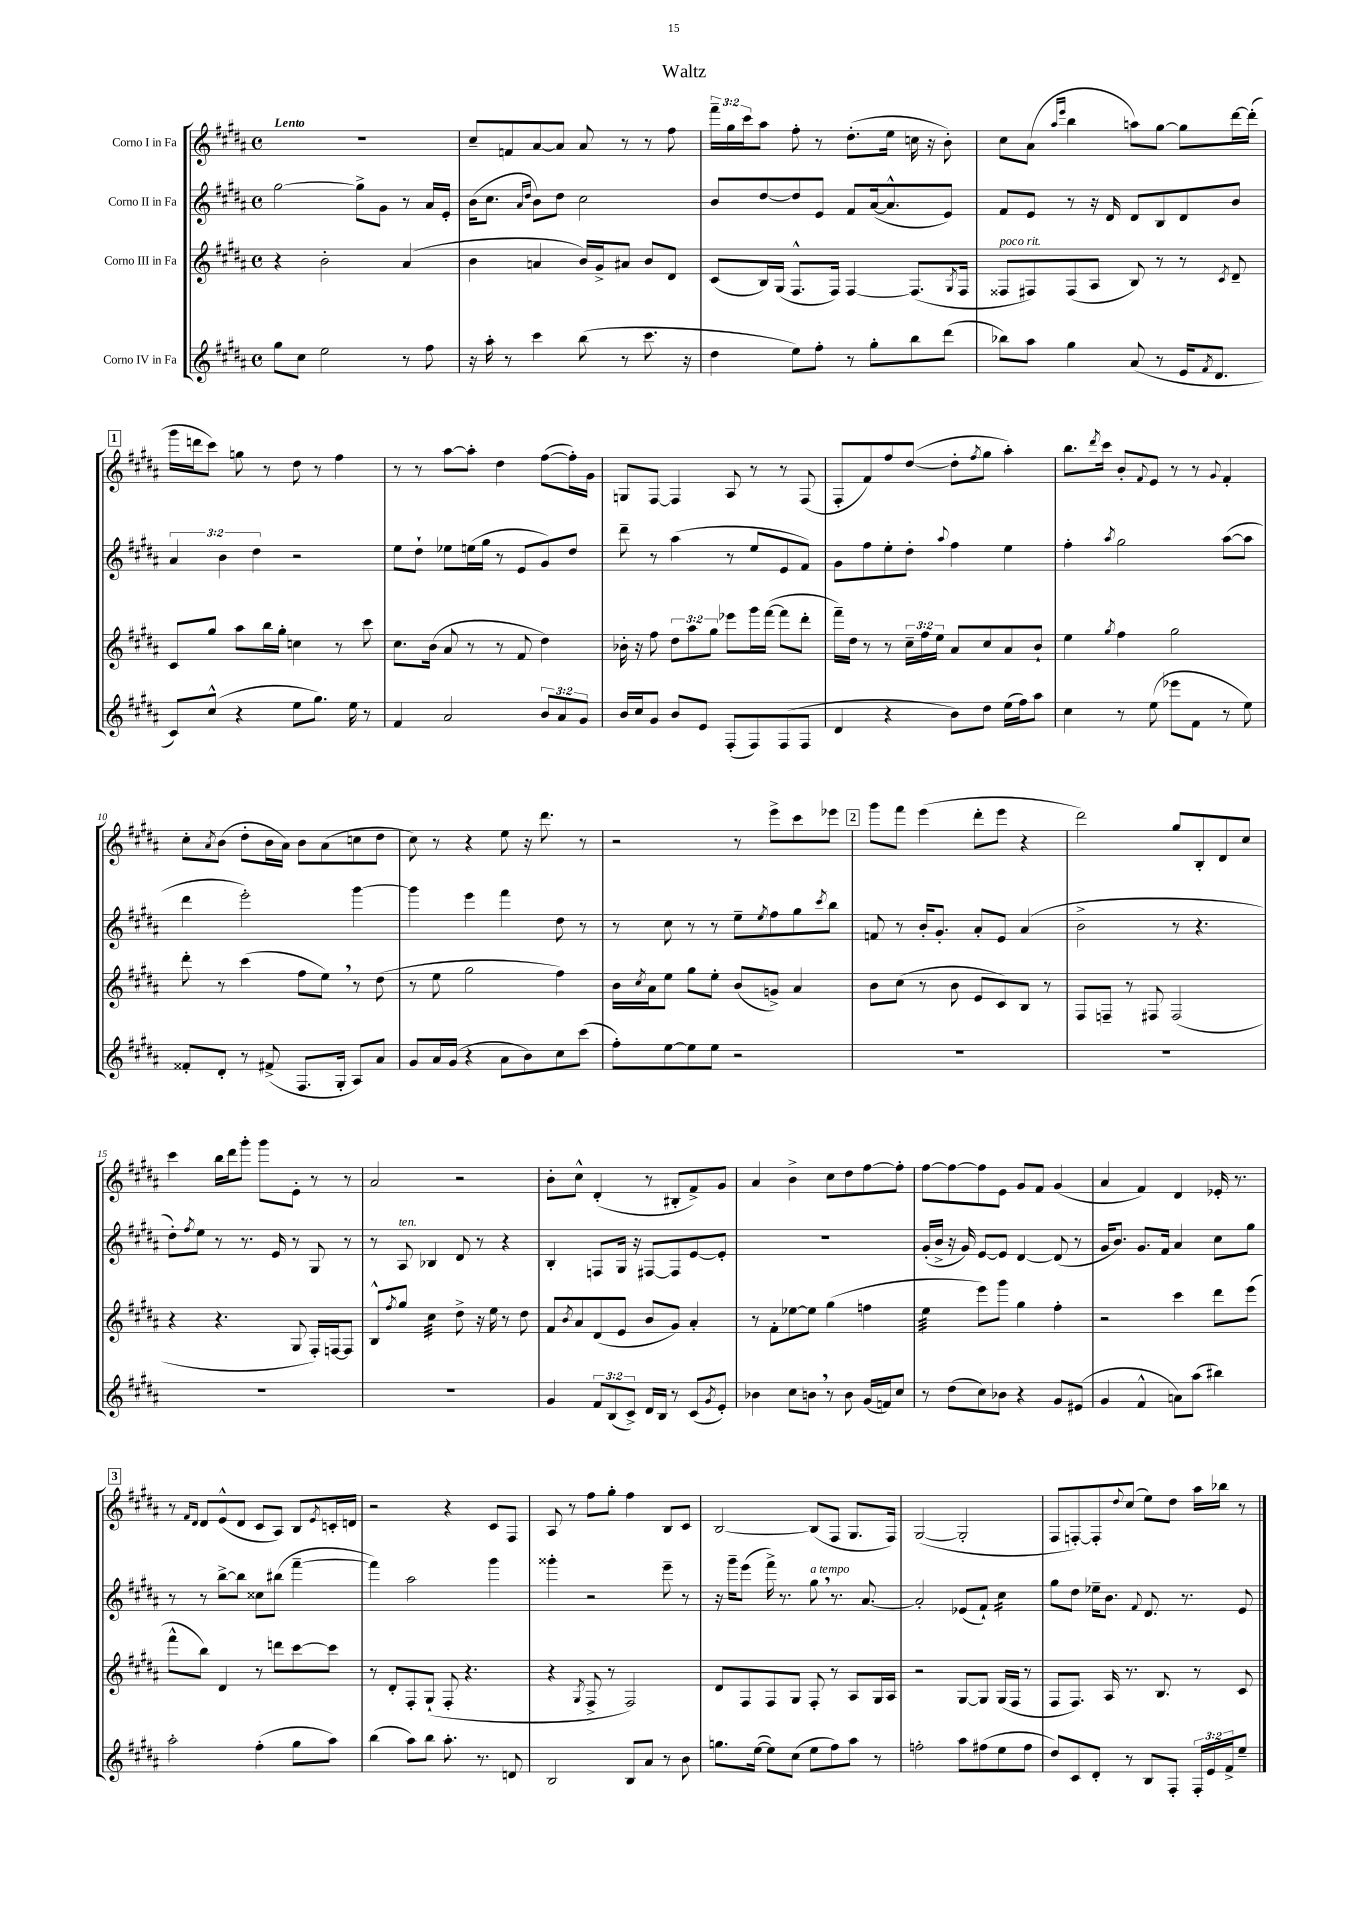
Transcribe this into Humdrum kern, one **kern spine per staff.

**kern	**kern	**kern	**kern
*part4	*part3	*part2	*part1
*staff4	*staff3	*staff2	*staff1
*I"Corno IV in Fa	*I"Corno III in Fa	*I"Corno II in Fa	*I"Corno I in Fa
*clefG2	*clefG2	*clefG2	*clefG2
*k[f#c#g#d#a#]	*k[f#c#g#d#a#]	*k[f#c#g#d#a#]	*k[f#c#g#d#a#]
*M4/4	*M4/4	*M4/4	*M4/4
*met(c)	*met(c)	*met(c)	*met(c)
=1	=1	=1	=1
!	!	!	!LO:TX:a:B:t=Lento
8gg#\L	4r	[2gg#\	1r
8cc#\J	.	.	.
2ee\	2b'\	.	.
.	.	8gg#^\L]	.
.	.	8g#\J	.
8r	(4a#/	8r	.
8ff#\	.	16a#/LL	.
.	.	16e'/JJ	.
=2	=2	=2	=2
16r	4b\	(16b\KL	8cc#~/L
16aa#'\	.	8.cc#\J	.
8r	.	.	8fn/
.	.	16qqa#/LL	.
.	.	16qqdd#/JJ	.
4ccc#\	4an/	8b\L)	[8a#/
.	.	8dd#\J	8a#/J]
(8bb\	16b/LL)	2cc#\	8a#/
.	16g#^/J	.	.
8r	8a#X/J	.	8r
8.ccc#\	8b/L	.	8r
.	8d#/J	.	8ff#\
16r	.	.	.
=3	=3	=3	=3
4dd#\	(8c#/L	8b/L	24fff#~\LL
.	.	.	24gg#\
.	.	.	24ccc#\J
.	16B/L)	[8dd#/	8aa#\J
.	(16G#/JJ	.	.
8ee\L)	8.F#^^/L	8dd#/]	8ff#'\
8ff#'\J	.	8e/J	8r
.	16F#/Jk)	.	.
8r	[4F#/	8f#/L	(8.dd#'\L
8gg#'\L	.	([16a#/k	.
.	.	8.a#^^/]	16ee\Jk
8bb\	(8.F#/L]	.	16ccn\
.	.	.	16r
(8ddd#\J	.	8e/J)	8b'\)
.	8qG#/	.	.
.	16F#/Jk	.	.
=4	=4	=4	=4
!	!LO:TX:a:i:t=poco rit.	!	!
8bb-X\L)	8F##X/L	8f#/L	8cc#\L
8aa#\J	8F#X/)	8e/J	(8a#\J
.	.	.	16qqaa#/LL
.	.	.	16qqeee/JJ
4gg#\	(8F#/	8r	4bb\
.	8A#/J	16r	.
.	.	16d#/	.
(8a#/	8B/)	8d#/L	8aan\L)
8r	8r	8B/	[8gg#\J
16e/KL	8r	8d#/	8gg#\L]
8qf#/	.	.	.
8.d#/J	.	.	.
.	8qc#/	.	.
.	8d#~/	8b/J	[16ddd#\L
.	.	.	(16ddd#'\JJ]
!!LO:LB:g=z
!!LO:REH:place=s1:t=1
=5	=5	=5	=5
8c#/L)	8c#/L	6a#/	16ggg#\LL
.	.	.	16dddn\J
(8cc#^^/J	8gg#/J	.	8ccc#\J)
.	.	6b\	.
4r	8aa#\L	.	8ggn\
.	.	6dd#\	.
.	16bb\L	.	8r
.	16gg#'\JJ	.	.
8ee\L	4ccn\	2r	8dd#\
8.gg#\J)	.	.	8r
.	8r	.	4ff#\
16ee\	.	.	.
8r	8ccc#\	.	.
=6	=6	=6	=6
4f#/	8.cc#\L	8ee\L	8r
.	.	8dd#`\J	8r
.	(16b\Jk	.	.
2a#/	8a#/	8ee-X\L	[8aa#\L
.	8r	(16een\L	8aa#'\J]
.	.	16gg#\JJ	.
.	8r	8r	4dd#\
.	8f#/	8e/L	.
12b/L	4dd#\)	8g#/)	([8ff#\L
12a#/	.	.	.
.	.	8dd#/J	16ff#'\L])
12g#/J	.	.	.
.	.	.	16g#\JJ
=7	=7	=7	=7
16b/LL	16b-X'\	8ddd#~\	8Gn/L
16cc#/J	16r	.	.
8g#/J	8ff#\	8r	[8F#/J
8b/L	12dd#\L	(4aa#\	4F#/]
.	12aa#\	.	.
8e/J	.	.	.
.	12gg#\J	.	.
(8F#'/L	8eee-X\L	8r	8A#/
8F#/)	16ggg#\L	8ee/L	8r
.	([16fff#\JJ	.	.
(8F#/	8fff#\L]	8e/	8r
8F#/J	8ddd#'\J	8f#/J)	(8F#/
=8	=8	=8	=8
4d#/	16fff#~\LL)	8g#\L	8F#'/L
.	16dd#\JJ	.	.
.	8r	8ff#\	8f#/)
4r	8r	8ee'\	8ff#/
.	24cc#~\LL	8dd#'\J	([8dd#/J
.	24ff#\	.	.
.	24ee\JJ	.	.
.	.	8qqaa#/	.
8b\L)	8a#/L	4ff#\	8dd#'\L]
.	.	.	8qff#/
8dd#\J	8cc#/	.	8gg#\J
(16ee\LL	8a#/	4ee\	4aa#'\)
16ff#\J)	.	.	.
8aa#\J	8b`/J	.	.
=9	=9	=9	=9
4cc#\	4ee\	4ff#'\	8.bb\L
.	.	.	8qddd#/
.	.	.	16ccc#\Jk
.	8qgg#/	8qaa#/	.
8r	4ff#\	2gg#\	8b'/L
.	.	.	8qqf#/
(8ee\	.	.	8e/J
8eee-X\L	2gg#\	.	8r
8f#\J	.	.	8r
.	.	.	8qqg#/
8r	.	([8aa#\L	4f#'/
8ee\)	.	8aa#\J]	.
!!LO:LB:g=z
=10	=10	=10	=10
8f##X'/L	8ddd#'\	4ddd#\	8cc#'\L
.	.	.	8qa#/
8d#'/J	8r	.	(8b\J
8r	(4ccc#\	2eee'\)	8dd#'\L
(8f#X^/	.	.	16b\L
.	.	.	16a#\JJ)
8.F#/L	8ff#\L	.	8b\L
.	8ee,\J)	.	(8a#\
16G#'/Jk	.	.	.
8A#/L)	8r	[4ggg#\	8ccn\
8a#/J	(8dd#\	.	8dd#\J
=11	=11	=11	=11
8g#/L	8r	4ggg#\]	8cc#\)
16a#/L	8ee\	.	8r
(16g#/JJ	.	.	.
4r	2gg#\	4eee\	4r
8a#\L	.	4fff#\	8ee\
8b\)	.	.	16r
.	.	.	8.ddd#\
8cc#\	4ff#\)	8dd#\	.
(8ccc#\J	.	8r	8r
=12	=12	=12	=12
8ff#'\L)	16b\LL	8r	2r
.	8qcc#/	.	.
.	16a#\J	.	.
[8ee\	8ee\J	8cc#\	.
8ee\]	8gg#\L	8r	.
8ee\J	8ee'\J	8r	.
2r	(8b/L	8ee~\L	8r
.	.	8qee/	.
.	8gn^/J)	8ff#\	8eee^\L
.	4a#/	8gg#\	8ccc#\
.	.	8qccc#/	.
.	.	8bb\J	8eee-X\J
!!LO:REH:place=s1:t=2
=13	=13	=13	=13
1r	8b\L	8fn/	8ggg#\L
.	(8cc#\J	8r	8fff#\J
.	8r	16b'/KL	(4eee\
.	.	8.g#'/J	.
.	8b\	.	.
.	8e/L	8a#'/L	8ddd#'\L
.	8c#/)	8e/J	8eee\J
.	8B/J	(4a#/	4r
.	8r	.	.
=14	=14	=14	=14
1r	8F#/L	2b^\	2ddd#\)
.	8Fn~/J	.	.
.	8r	.	.
.	8F#X/	.	.
.	(2F#/	8r	8gg#/L
.	.	4.r	8B'/
.	.	.	8d#/
.	.	.	8cc#/J
!!LO:LB:g=z
=15	=15	=15	=15
1r	4r	8dd#'\L)	4ccc#\
.	.	8qff#/	.
.	.	8ee\J	.
.	4.r	8r	16bb\LL
.	.	.	16ddd#\J
.	.	8.r	8ggg#'\J
.	.	.	8ggg#\L
.	.	16e/	.
.	8G#/	8r	8e'\J
.	16F#'/LL)	8G#/	8r
.	[16Fn/J	.	.
.	8F/J]	8r	8r
=16	=16	=16	=16
1r	8B^^/L	8r	2a#/
.	8qff#/	.	.
!	!	!LO:TX:a:i:t=ten.	!
.	8gg#/J	8A#/	.
*	*tremolo	*	*
.	32cc#\LLL	4B-X/	.
.	32cc#\	.	.
.	32cc#\	.	.
.	32cc#\	.	.
.	32cc#\	.	.
.	32cc#\	.	.
.	32cc#\	.	.
.	32cc#\JJJ	.	.
*	*Xtremolo	*	*
.	8dd#^\	8d#/	2r
.	16r	8r	.
.	16ee\	.	.
.	8r	4r	.
.	8dd#\	.	.
=17	=17	=17	=17
4g#/	8f#/L	4B'/	8b'\L
.	8qb/	.	.
.	8a#/	.	8cc#^^\J
12f#/L	(8d#/	8Fn/L	(4d#'/
(12B/	.	.	.
.	8e/J	16G#/Jk	.
12c#^/J)	.	.	.
.	.	16r	.
16d#/LL	8b/L	[8F#X/L	8r
16B/JJ	.	.	.
8r	8g#/J)	8F#/]	8B#X'/L
(8c#/L	4a#'/	[8e/	8f#^/)
8qg#/	.	.	.
8e'/J)	.	8e'/J]	8g#/J
=18	=18	=18	=18
4b-X\	8r	1r	4a#/
.	8f#'\L	.	.
8cc#\L	[8ee-X\	.	4b^\
8bn,\J	8ee-\J]	.	.
8r	(4gg#\	.	8cc#\L
8b\	.	.	8dd#\
(16g#/LL	4ffn\	.	[8ff#\
16fn/J)	.	.	.
8cc#/J	.	.	8ff#'\J]
=19	=19	=19	=19
*	*tremolo	*	*
8r	32ee\LLL	(16g#'/LL	[8ff#\L
.	32ee\	.	.
.	32ee\	16b^/JJ	.
.	32ee\	.	.
(8dd#\L	32ee\	16r	8ff#\_
.	32ee\	.	.
.	32ee\	16g#/)	.
.	32ee\JJJ	.	.
*	*Xtremolo	*	*
8cc#\)	8eee\L)	[8e/L	8ff#\]
8b-X\J	8ggg#\J	8e/J]	8e\J
4r	4gg#\	[4d#/	8g#/L
.	.	.	8f#/J
8g#/L	4ff#'\	(8d#/]	(4g#/
(8e#X/J	.	8r	.
=20	=20	=20	=20
4g#/	2r	16g#/KL	4a#/
.	.	8.b/J)	.
4f#^^/	.	8.g#/L	4f#/)
.	.	16f#/Jk	.
8an\L)	4ccc#\	4a#/	4d#/
(8aa#\J	.	.	.
4bb#X\)	8ddd#\L	8cc#\L	16e-X'/
.	.	.	8.r
.	(8eee\J	8gg#\J	.
!!LO:LB:g=z
!!LO:REH:place=s1:t=3
=21	=21	=21	=21
2aa#'\	8fff#^^\L	8r	8r
.	.	.	16qqf#/LL
.	.	.	16qqd#/JJ
.	8bb\J)	8r	8d#/L
.	4d#/	[8bb^\L	(8e^^/
.	.	8bb\J]	8d#/J
(4ff#'\	8r	8cc##X\L	8c#/L
.	8dddn\L	(8bb#X\J	8A#/J)
8gg#\L	[8ccc#\	[4fff#~\	8B/L
.	.	.	8qe/
8aa#\J)	8ccc#\J]	.	16cn'/L
.	.	.	16dn/JJ
=22	=22	=22	=22
(4bb\	8r	4fff#\])	2r
.	8d#'/L	.	.
8aa#\L)	8F#'/	2aa#\	.
8bb\J	(8G#`/J	.	.
8.aa#'\	8F#'/	.	4r
.	4.r	.	.
8.r	.	.	.
.	.	4ggg#\	8c#/L
8dn/	.	.	8F#/J
=23	=23	=23	=23
2B/	4r	4ggg##X'\	8A#/
.	.	.	8r
.	8qG#/	.	.
.	8F#^/	2r	8ff#\L
.	8r	.	8gg#'\J
8B/L	2F#/)	.	4ff#\
8a#/J	.	.	.
8r	.	8eee~\	8B/L
8b\	.	8r	8c#/J
=24	=24	=24	=24
8.ggn\L	8d#/L	16r	[2B/
.	.	16ggg#~\KL	.
.	8F#/	(8eee\J	.
([16ee\Jk	.	.	.
8ee\L])	8F#/	16fff#^\)	.
.	.	8.r	.
(8cc#\J	8G#/J	.	.
!	!	!LO:TX:a:i:t=a tempo	!
8ee\L	8F#'/	8gg#,\	(8B/L]
8ff#\)	8r	8.r	8F#/J
8aa#\J	8A#/L	.	8.G#/L
.	.	[8.a#/	.
8r	16G#/L	.	.
.	16A#/JJ	.	16F#/Jk)
=25	=25	=25	=25
2ffn'\	2r	2a#'/]	([2G#/
8aa#\L	[8G#/L	(8e-X/L	2G#'/]
(8ff#X\	8G#/J]	8f#`/J)	.
*	*	*tremolo	*
8ee\	(16G#/LL	16cc#\LL	.
.	16F#/JJ	16cc#\	.
8ff#\J	8r	16cc#\	.
.	.	16cc#\JJ	.
*	*	*Xtremolo	*
=26	=26	=26	=26
8dd#/L)	8F#/L	8gg#\L	8F#/L
8c#/	8.F#/J)	8dd#\J	[8Fn'/)
8d#'/J	.	16ee-X~\KL	8F'/]
.	16A#/	8.b\J	.
.	.	.	8qqdd#/
8r	8.r	.	(8cc#/J
.	.	8qqf#/	.
8B/L	.	8.d#/	8ee\L)
.	8.B/	.	.
8F#'/J	.	.	8dd#\J
.	.	8.r	.
24F#'/LL	8r	.	16aa#\LL
24e/	.	.	.
.	.	.	16bb-X\JJ
24f#^/J	.	.	.
8ee~/J	8c#/	8e/	8r
==	==	==	==
*-	*-	*-	*-
